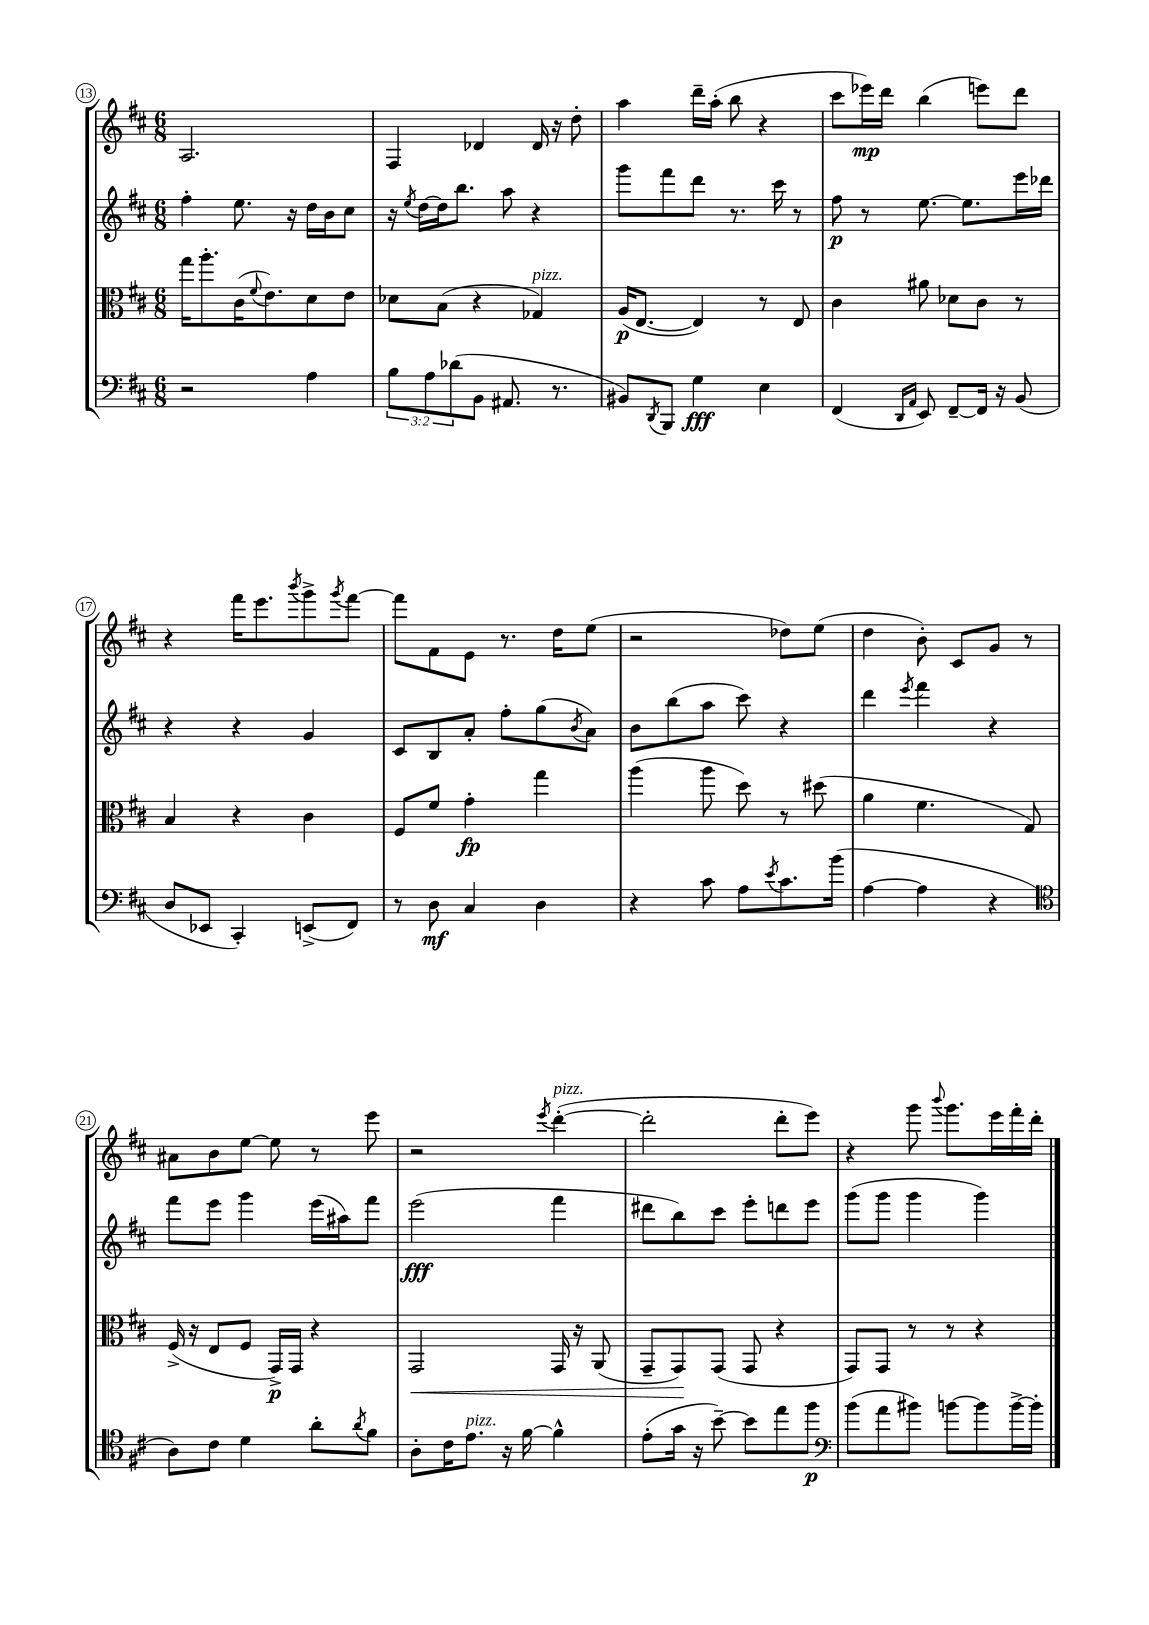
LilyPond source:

<<
\new StaffGroup <<
\new Staff = "s0" {
    \clef treble \key d \major \numericTimeSignature \time 6/8
    a2. |
    fis4 des'4 des'16 r16 d''8-. |
    a''4 d'''16-- a''16-.( b''8 r4 |
    cis'''8 ees'''16\mp) d'''16 b''4( e'''8) d'''8 |
    r4 fis'''16 e'''8. \acciaccatura { b'''8 } g'''8-> \acciaccatura { g'''8 } fis'''8~ |
    fis'''8 fis'8 e'8 r8. d''16 e''8( |
    r2 des''8) e''8( |
    d''4 b'8-.) cis'8 g'8 r8 |
    ais'8 b'8 e''8~ e''8 r8 e'''8 |
    r2 \acciaccatura { e'''8 } d'''4~-.^\markup { \italic "pizz." }( |
    d'''2-. d'''8-. e'''8) |
    r4 g'''8 \appoggiatura { b'''8 } g'''8. e'''16 fis'''16-. d'''16-. \bar "|." |
}
\new Staff = "s1" {
    \clef treble \key d \major \numericTimeSignature \time 6/8
    fis''4-. e''8. r16 d''16 b'16 cis''8 |
    r16 \acciaccatura { e''8 } d''16~ d''16 b''8. a''8 r4 |
    g'''8 fis'''8 d'''8 r8. cis'''16 r8 |
    fis''8\p r8 e''8.~ e''8. e'''16 des'''16 |
    r4 r4 g'4 |
    cis'8 b8 a'8-. fis''8-. g''8( \acciaccatura { b'8 } a'8) |
    b'8 b''8( a''8 cis'''8) r4 |
    d'''4 \acciaccatura { e'''8 } fis'''4 r4 |
    fis'''8 e'''8 g'''4 e'''16( ais''16) fis'''8 |
    e'''2\fff( fis'''4 |
    dis'''8 b''8) cis'''8 e'''8-. d'''8 e'''8 |
    g'''8( g'''8 g'''4 g'''4) \bar "|." |
}
\new Staff = "s2" {
    \clef alto \key d \major \numericTimeSignature \time 6/8
    g''16 a''8.-. cis'16( \appoggiatura { fis'8 } e'8.) d'8 e'8 |
    des'8 b8( r4 ges4^\markup { \italic "pizz." }) |
    a16\p( e8.~ e4) r8 e8 |
    cis'4 ais'8 des'8 cis'8 r8 |
    b4 r4 cis'4 |
    fis8 fis'8 g'4-.\fp g''4 |
    a''4( a''8 d''8) r8 dis''8( |
    a'4 fis'4. g8) |
    fis16->( r16 e8 fis8 g,16->\p) g,16 r4 |
    g,2\< g,16 r16 a,8( |
    g,8-- g,8\!) g,8( g,8 r4 |
    g,8) g,8 r8 r8 r4 \bar "|." |
}
\new Staff = "s3" {
    \clef bass \key d \major \numericTimeSignature \time 6/8 \override Staff.TupletNumber.text = #tuplet-number::calc-fraction-text
    r2 a4 |
    \tuplet 3/2 { b8 a8 des'8( } b,8 ais,8. r8. |
    bis,8) \acciaccatura { d,8 } b,,8 g4\fff e4 |
    fis,4( \grace { d,16 a,16 } e,8) fis,8~-- fis,16 r16 b,8( |
    d8 ees,8 cis,4-.) e,8->( fis,8) |
    r8 d8\mf cis4 d4 |
    r4 cis'8 a8 \acciaccatura { e'8 } cis'8. b'16( |
    a4~ a4 r4 |
    \clef tenor a8) cis'8 d'4 a'8-. \acciaccatura { a'8 } fis'8 |
    a8-. cis'16 e'8.^\markup { \italic "pizz." } r16 fis'16~ fis'4-^ |
    e'8-.( g'16 r16 b'8~--) b'8 e''8 fis''8\p |
    \clef bass b'8( a'8 bis'8) b'8~ b'8 b'16~-> b'16-. \bar "|." |
}
>>
>>
\layout { \context { \Score currentBarNumber = #13 \override BarNumber.stencil = #(make-stencil-circler 0.1 0.3 ly:text-interface::print) } }
